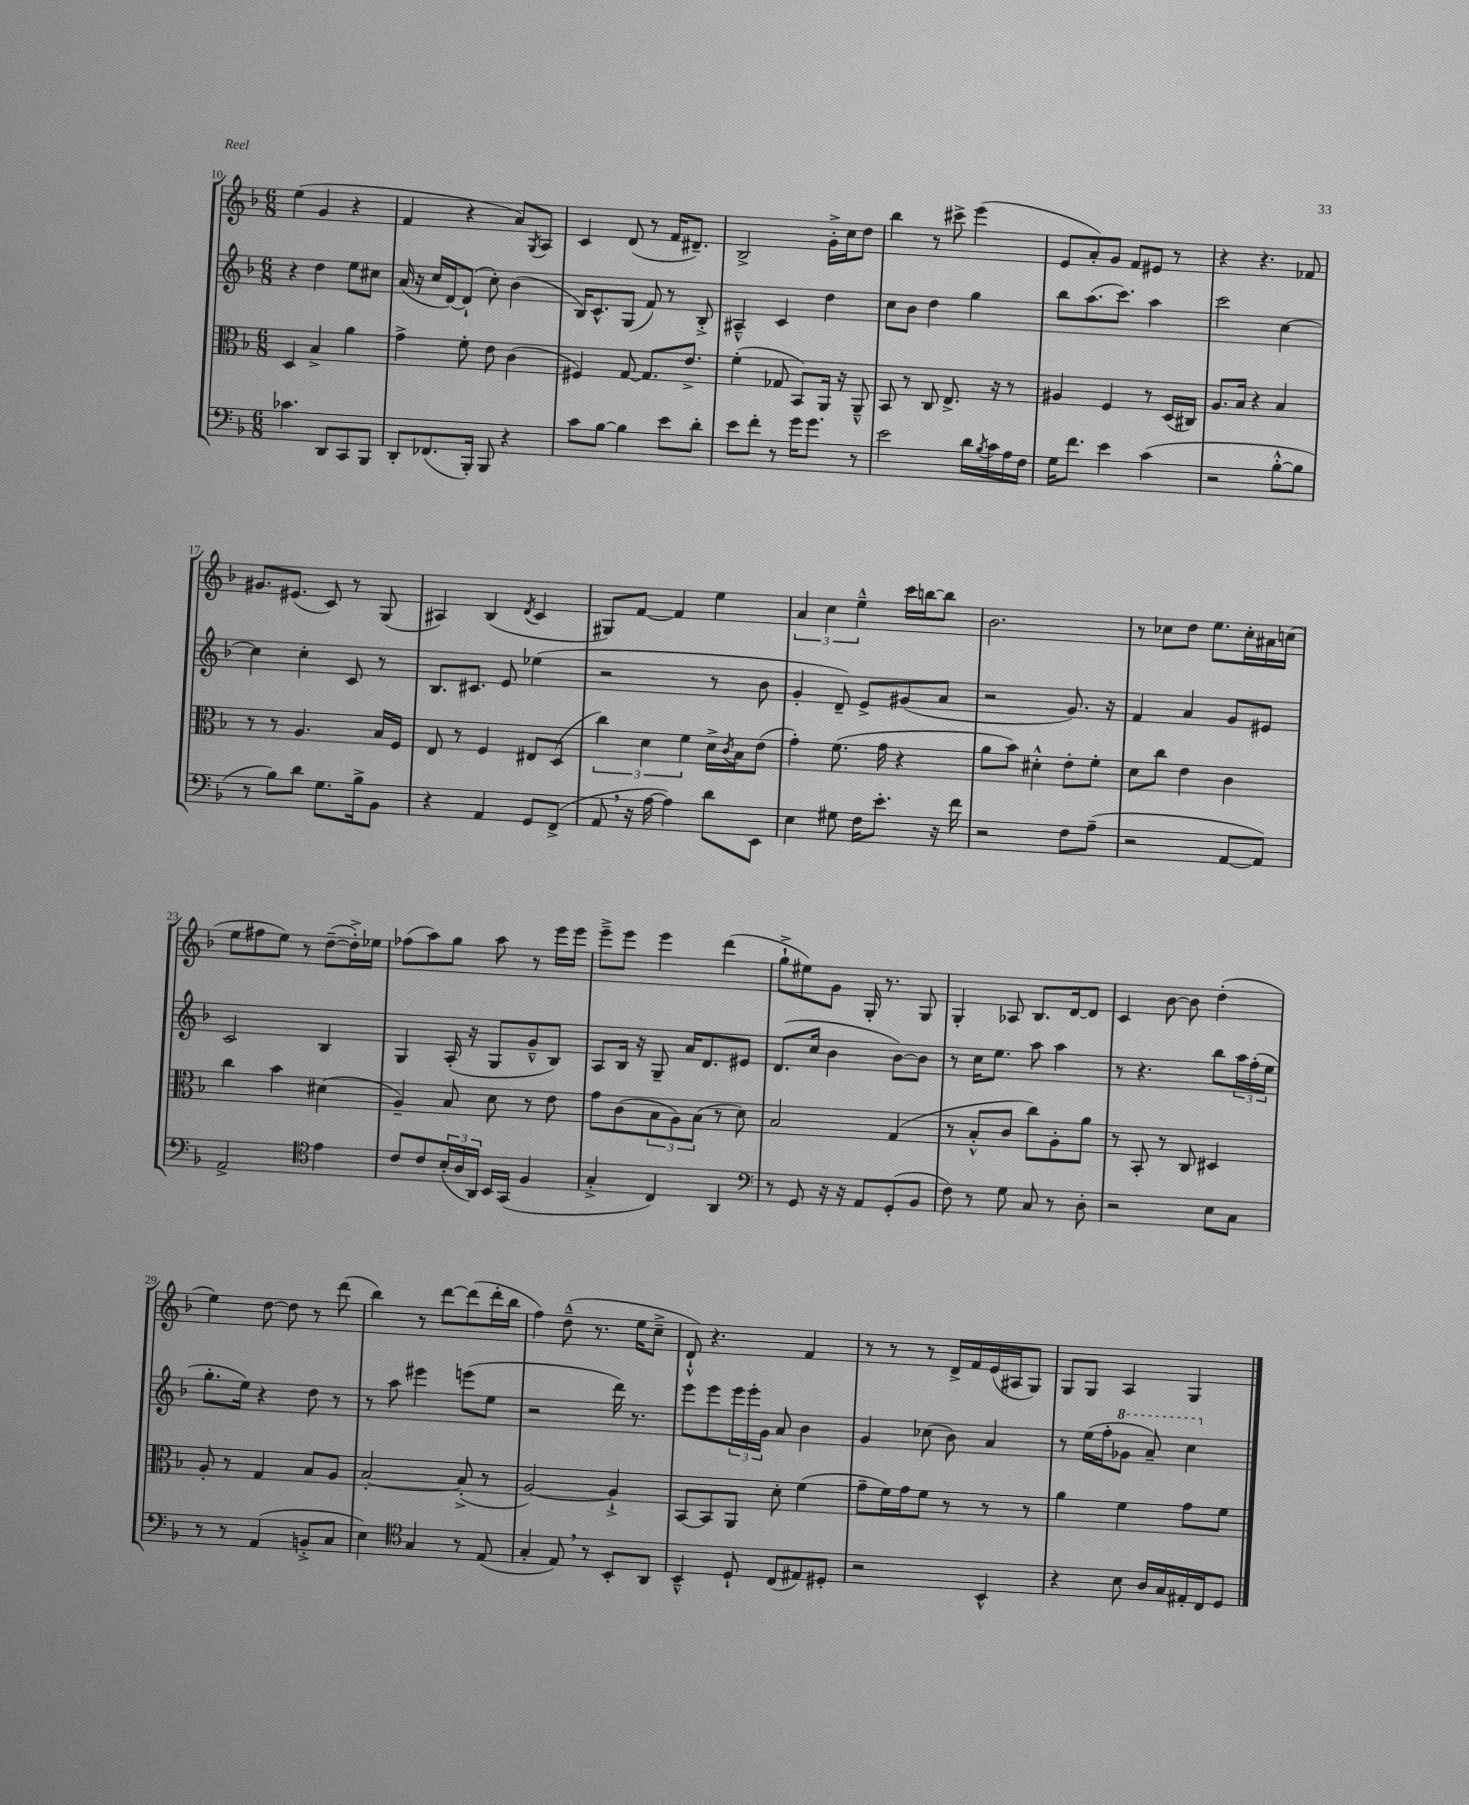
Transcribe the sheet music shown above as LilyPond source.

<<
\new StaffGroup <<
\new Staff = "s0" {
    \clef treble \key f \major \numericTimeSignature \time 6/8
    e''4( g'4 r4 |
    f'4 r4 a'8) \acciaccatura { g8 } a8 |
    c'4 d'8( r8 f'16 dis'8.--) |
    bes2-> g'16-.-> c''16 d''8 |
    bes''4 r8 cis'''8-> e'''4( |
    e'8 a'8-.) g'8 f'8 eis'8 r8 |
    r4 r4. fes'8 |
    gis'8. eis'8.( c'8) r8 g8( |
    ais4) bes4( \acciaccatura { d'8 } c'4 |
    gis8) f'8~ f'4 e''4 |
    \tuplet 3/2 { a'4 c''4 e''4---^ } c'''16 b''16~ b''8 |
    bes'2. |
    r8 ces''8 d''8 e''8. ces''16-. ais'16 c''16( |
    e''8 fis''8 e''8) r8 d''8~--( d''16-.->) ees''16 |
    fes''8( a''8) g''8 a''8 r8 e'''16 e'''16 |
    e'''8---> e'''8 e'''4 d'''4( |
    g''8-!-> eis''8) g'8 g16-. r8. g8 |
    g4-. aes8 bes8. d'16~ d'8 |
    c'4 bes'8~ bes'8 d''4-.( |
    e''4) d''8~ d''8 r8 d'''8( |
    bes''4) r8 d'''8~ d'''8( d'''16-. bes''16 |
    f''4) d''8---^( r8. e''16 c''8---> |
    d'8-!-^) r4. f'4 |
    r8 r8 r8 d'16-> f'16 e'16( ais16 g8) |
    g8 g8 a4 g4 \bar "|." |
}
\new Staff = "s1" {
    \clef treble \key f \major \numericTimeSignature \time 6/8
    r4 d''4 e''8 cis''8 |
    a'16( r16 c''16 d'16~) d'8-!( c''8-.) bes'4( |
    bes16) c'8.-^ g8( f'8) r8 bes8-.-> |
    ais4---^ c'4 d''4 |
    c''8 bes'8 d''4 g''4 |
    bes''8 a''8.( c'''8.) a''4 |
    c'''2 c''4~ |
    c''4 c''4-. c'8 r8 |
    bes8. cis'8. e'8 ees''4( |
    r2 r8 bes'8 |
    g'4-. d'8--) e'8-> gis'8( a'8 |
    r2 g'8.) r16 |
    f'4 a'4 g'8 eis'8 |
    c'2 bes4 |
    g4 a16-.( r16 g8 g'8---^ bes8) |
    a8 bes16 r16 g8-- a'16 d'8. eis'8 |
    d'8.( c''16 bes'4 bes'8~) bes'8 |
    r8 c''16 e''8. a''8 a''4 |
    r8 r4. bes''8 \tuplet 3/2 { a''16 f''16-.( e''16 } |
    g''8.-. e''16) r4 d''8 r8 |
    r8 a''8 eis'''4 e'''8( e''8 |
    r2 d'''16) r8. |
    e'''8 e'''8 \tuplet 3/2 { e'''16 e'''16-. g'16 } a'8 bes'4 |
    g'4 ces''8( bes'8) a'4 |
    r8 e''16( f''16-. \ottava #1 ges''8 a''8--) c'''4 \ottava #0 \bar "|." |
}
\new Staff = "s2" {
    \clef alto \key f \major \numericTimeSignature \time 6/8
    d4 bes4-> a'4 |
    g'4-> f'8-. e'8 c'4( |
    fis4) g8~ g8. e'8.-> |
    f'4-.( ges8 bes,8) a,16 r16 a,8---^ |
    bes,8 r8 c8 e8.-> r16 r8 |
    ais4 f4 r8 d16( cis16) |
    a8. bes16 r4 bes4 |
    r8 r8 a4. bes16 f16 |
    e8 r8 f4 eis8 d8( |
    \tuplet 3/2 { c''4) d'4 f'4 } d'16-> \acciaccatura { c'8 } bes16 e'8( |
    g'4-.) f'8.( g'16 r4 |
    a'8 bes'8) dis'4-.-^ e'8-. f'8-. |
    d'8 c''8 e'4 c'4 |
    c''4 bes'4 dis'4( |
    a4--) bes8 d'8 r8 e'8 |
    g'8 c'8( \tuplet 3/2 { bes8 a8) bes8( } r8 d'8) |
    bes2 g4( |
    r8 bes8-.-^ c'8 c''8) a8-. a'8 |
    r8 bes,8-. r8 c8 dis4 |
    a8-. r8 g4 bes8 a8 |
    bes2~-. bes8-.->( r8 |
    a2~) a4-!-> |
    bes,8~ bes,8 a,8 d'8-. f'4( |
    g'8-- f'16) g'16 f'8 r8 r8 r8 |
    a'4 f'4 g'8 f'8 \bar "|." |
}
\new Staff = "s3" {
    \clef bass \key f \major \numericTimeSignature \time 6/8
    ces'4. d,8 c,8 bes,,8 |
    d,8-. fes,8.( bes,,16-.) bes,,8 r4 |
    c'8 bes8~ bes4 e'8 d'8-. |
    e'8 f'8-. r8 g'16 g'8. r8 |
    e'2 d'16 \acciaccatura { bes8 } c'16 a16 f16 |
    g16 f'8. e'4 c'4( |
    r2 bes8~-.-^ bes8 |
    r8 bes8) d'8 g8. bes16-> bes,8 |
    r4 a,4 g,8 f,8->( |
    a,8 \breathe r16 a16~ a4) d'8 e,8 |
    e4 gis8 f16 e'8.-. r16 f'16 |
    r2 f8 a8--( |
    r2 a,8~ a,8) |
    a,2-> \clef tenor e'4 |
    c'8 c'8 \tuplet 3/2 { bes16-.( a16 a,16) } bes,16 g,16( f4 |
    g4-.-> c4) a,4 |
    \clef bass r8 g,8 r16 r16 a,8 g,8-.( bes,8 |
    f8) r8 g8 c8 r8 d8-. |
    r2 e8 c8 |
    r8 r8 a,4( b,8-.-> c8 |
    e4) \clef tenor g4 r8 e8( |
    g4-. e8) \breathe r8 bes,8-. a,8 |
    bes,4---^ d8-! c8( eis8) dis8-. |
    r2 bes,4-^ |
    r4 bes8 a16 g16 eis16-. c16 d8 \bar "|." |
}
>>
>>
\layout { \context { \Score currentBarNumber = #10 } }
